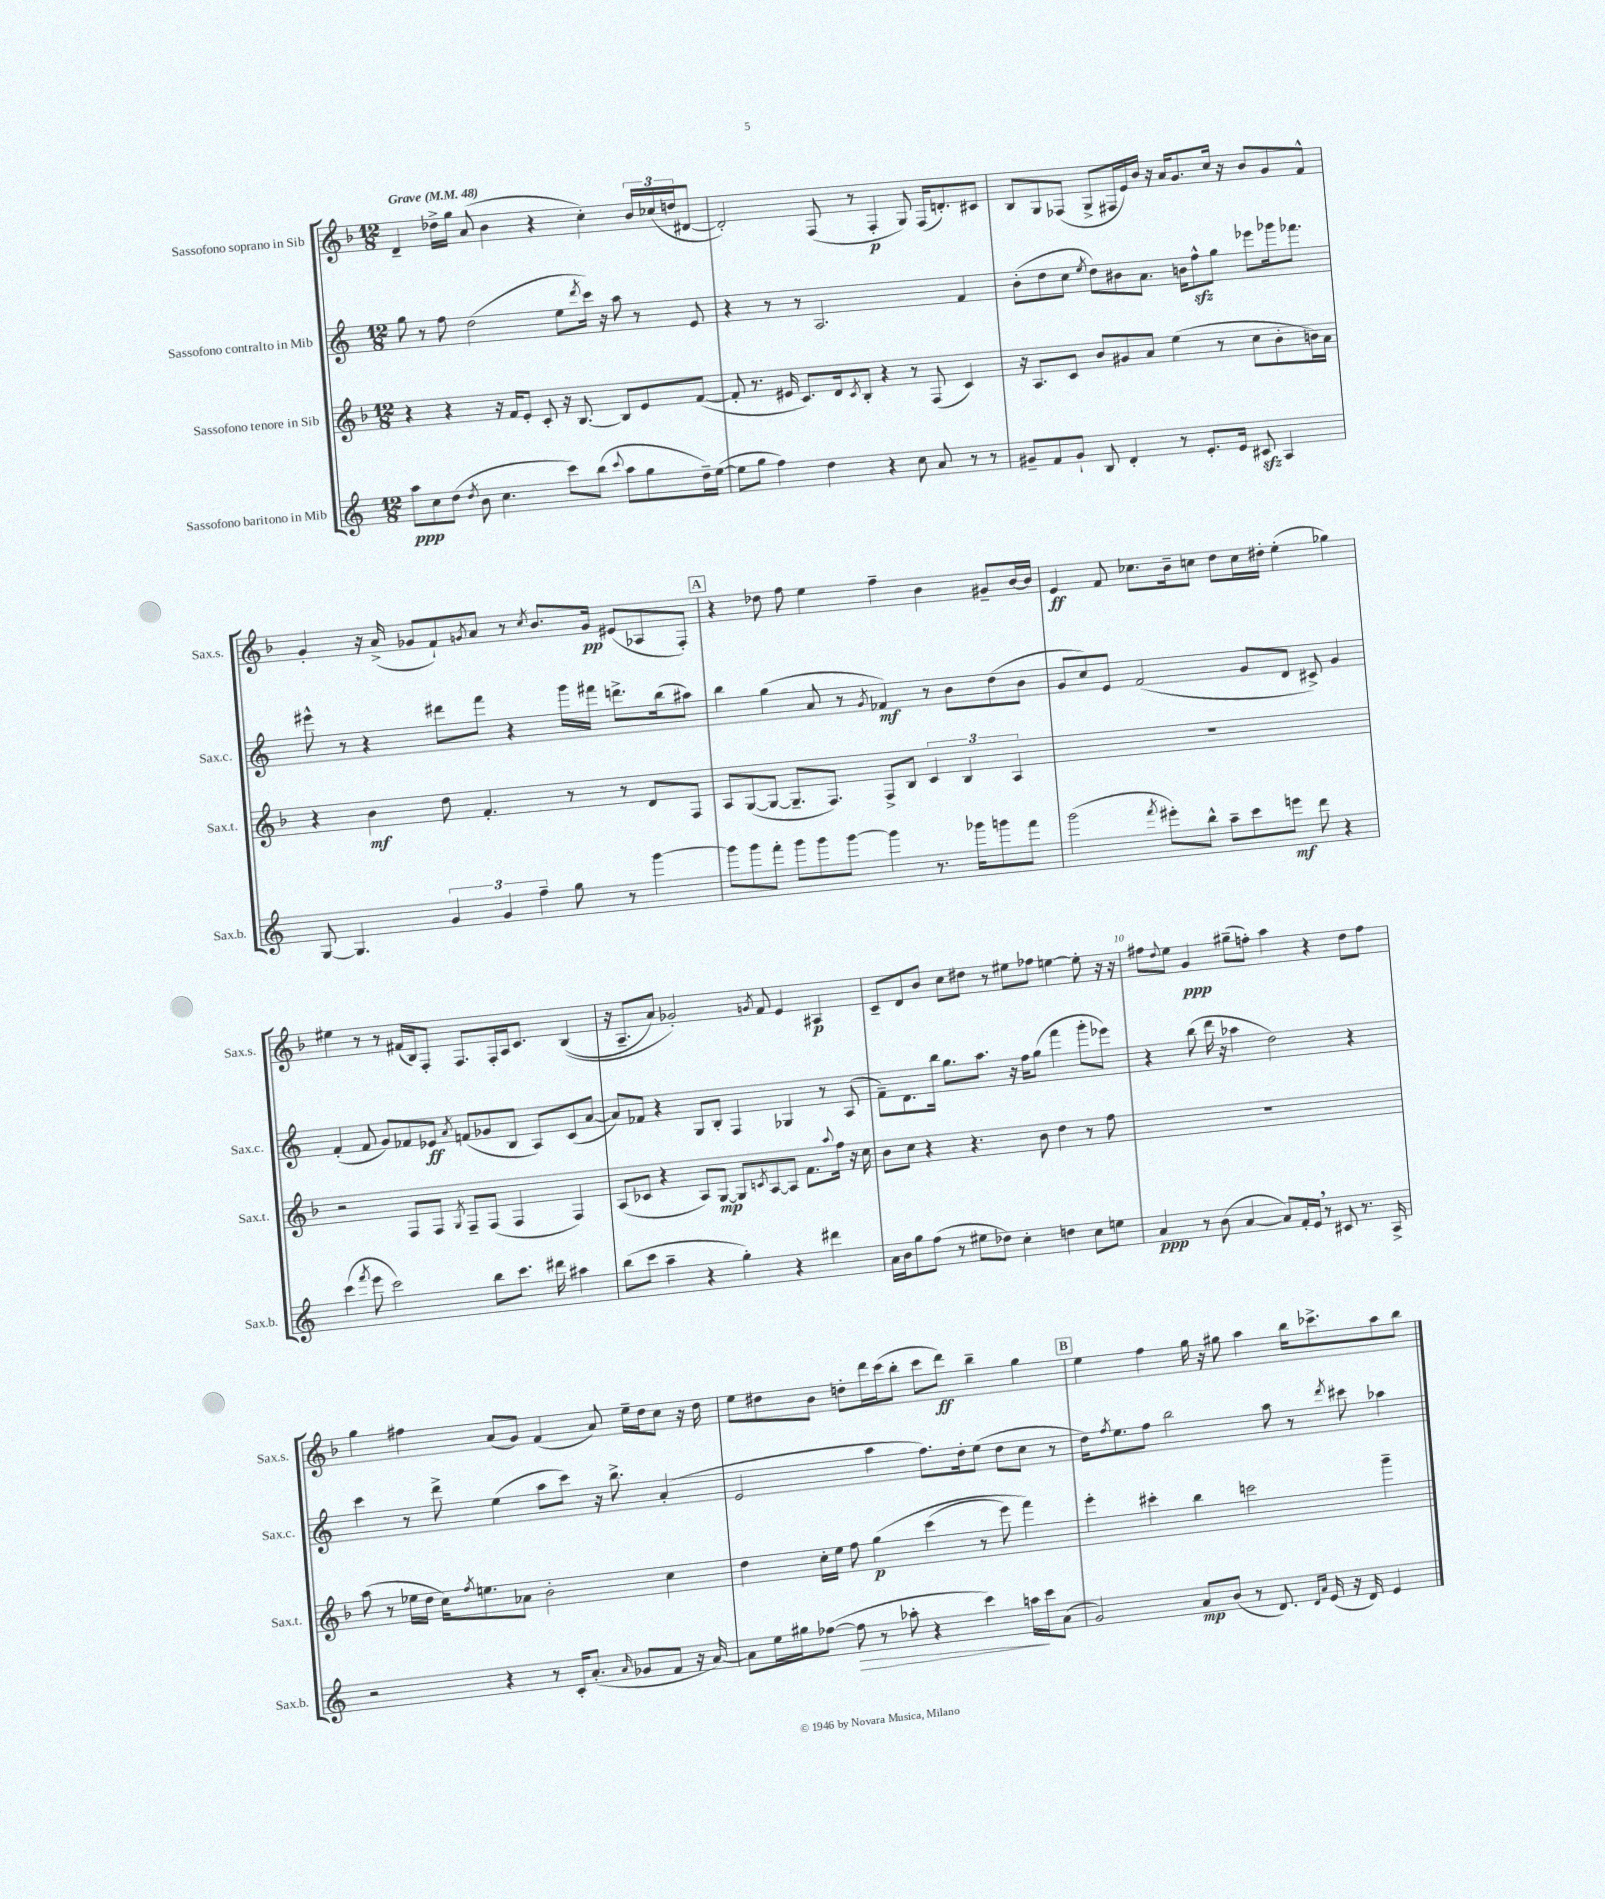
<<
\new StaffGroup <<
\new Staff = "s0" \with { instrumentName = "Sassofono soprano in Sib" shortInstrumentName = "Sax.s." } {
    \clef treble \key f \major \numericTimeSignature \time 12/8 \tempo "Grave" 4 = 48
    d'4-- des''16-> g''16 a'8( bes'4 r4 c''4-.) \tuplet 3/2 { bes'16 ces''16( d''16 } dis'8~ |
    dis'2-.) f8( r8 f4-.\p g8) f16( d'8.-.) cis'8 |
    bes8 g8 fes8( g8-> fis16 e'16) bes'16 r16 a'16 g'8. c''16 r16 bes'8 g'8 f'8-^ |
    g'4-. r16 a'16->( ges'8 f'8-!) \acciaccatura { g'8 } a'8 r8 \acciaccatura { c''8 } bes'8. g'16\pp eis'8( aes8 f8-.) |
    \mark \markup { \box "A" } r4 des''8 f''8 e''4 f''4-- bes'4 gis'8-- bes'16~ bes'16 |
    e'4\ff f'8 ces''8. bes'16-- c''8 d''8 c''16 dis''16-. e''4-.( ges''4) |
    eis''4 r8 r8 fis'16( bes16) f8-. f8. f16-. a16 c'8. bes4(\( |
    r16 a8.-- a'8) ges'2-.\) \acciaccatura { g'8 } f'8 e'4 ais4\p |
    c'8-- d'8 bes'8 c''8 dis''8 r8 eis''8 fes''8 e''4~ e''8-. r16 r16 |
    fis''8 \appoggiatura { d''8 } e''8 g'4\ppp gis''8--( f''8-.) a''4 r4 d''8 f''8 |
    g''4 fis''4 a'8( g'8) f'4( a'8) e''16-- d''16 c''8 r16 d''16 |
    e''8 dis''8 bes'8 d''8-. d'''16 c'''16( bes''8-. c'''8 d'''8\ff) bes''4-- g''4 |
    \mark \markup { \box "B" } e''4 f''4 g''16 r16 gis''8 a''4 bes''16 ces'''8.-> a''8 bes''8 \bar "|." |
}
\new Staff = "s1" \with { instrumentName = "Sassofono contralto in Mib" shortInstrumentName = "Sax.c." } {
    \clef treble \key c \major \numericTimeSignature \time 12/8
    g''8 r8 f''8 d''2( e''8 \acciaccatura { d'''8 } c'''16) r16 a''8 r8 e'8 |
    r4 r8 r8 a2. f'4 |
    b'8-.( d''8 c''8 \acciaccatura { e''8 } d''8) bis'8 a'8. b'16 f''8-^\sfz g''8 ees'''8 ges'''16 fes'''8. |
    eis'''8-^ r8 r4 dis'''8 f'''8 r4 g'''16 fis'''16 d'''8.-> b''16( ais''8) |
    \mark \markup { \box "A" } b''4 g''4( a'8 r8 \acciaccatura { g'8 } fes'4\mf) r8 b'8 d''8( b'8 |
    g'8 c''8) e'8 f'2( g'8 d'8 cis'8->) g'4 |
    f'4-.( f'8 g'8) fes'8 ees'8\ff \acciaccatura { a'8 } f'8( ges'8 b8 a8) c'8( a'8~ |
    a'8) fes'8 r4 g8 b8-. f4 ges4 r8 a8( |
    f'8--) d'8. b''16 g''8. a''8. r16 f''16 g''8( f'''4 g'''8-. ees'''8) |
    r4 b''8( d'''16 r16 aes''4 d''2) r4 |
    c'''4 r8 d'''8-> e''4( a''8 c'''8) r16 b''8.-> a'4-.( |
    e'2 a''4 f''8.) d''16-. e''8( d''8 c''8 r8 |
    \mark \markup { \box "B" } d''16) \acciaccatura { f''8 } e''8. f''8 b''2 a''8 r8 \acciaccatura { d'''8 } cis'''8 aes''4 \bar "|." |
}
\new Staff = "s2" \with { instrumentName = "Sassofono tenore in Sib" shortInstrumentName = "Sax.t." } {
    \clef treble \key f \major \numericTimeSignature \time 12/8
    r4 r4 r16 f'16 e'8-. c'8-. r16 bes8.~ bes8 e'8 f'8~( |
    f'8-. r8. eis'16 c'8.) d'16 \acciaccatura { c'8 } bes8-. r4 r8 f8( c'4) |
    r16 a8. c'8 bes'8 gis'8 a'8 e''4( r8 c''8 bes'8-. b'16) a'16 |
    r4 bes'4\mf d''8 f'4.-. r8 r8 d'8 f8 |
    \mark \markup { \box "A" } a8 g8~( g8~ g8.-- f8.) f8-> bes8 \tuplet 3/2 { c'4 bes4 a4 } |
    R1. |
    r2 f8 f8 \acciaccatura { g8 } f8-- f8( f4 f4) |
    a8( ces'8 r4 a8) g8~\mp g8 \acciaccatura { c'8 } a8~ a8 f'8. \appoggiatura { a''8 } f''16 r16 c''16 |
    bes'8 c''8 r4 r4. bes'8 d''4 r8 f''8 |
    R1. |
    a''8( r8 ees''16 d''16 c''16) \acciaccatura { f''8 } e''8. aes'8 bes'2-. c''4 |
    d''4 c''16-. e''16 f''8 g''4\p\( c'''4( r8 e'''8) f'''4\) |
    \mark \markup { \box "B" } e'''4-. cis'''4-. bes''4 c'''2 g'''4-- \bar "|." |
}
\new Staff = "s3" \with { instrumentName = "Sassofono baritono in Mib" shortInstrumentName = "Sax.b." } {
    \clef treble \key c \major \numericTimeSignature \time 12/8
    a''8\ppp c''8 d''8( \acciaccatura { d''8 } b'8 c''4. c'''8) b''8( \appoggiatura { c'''8 } a''8 g''8 d''16--) e''16~( |
    e''8 g''8 f''4) d''4 r4 c''8 a'8 r8 r8 |
    gis'8-- f'8 gis'8-! b8 d'4-. r8 e'8.-. e'16 cis'8\sfz a4 |
    g8~ g4. \tuplet 3/2 { g'4 g'4 f''4-- } g''8 r8 g'''4~ |
    \mark \markup { \box "A" } g'''8 g'''8 f'''8-. g'''8 g'''8 g'''8~ g'''4 r8. ges'''16 g'''8 f'''8 |
    g'''2( \acciaccatura { f'''8 } eis'''8-.) b''8-^ a''8-- c'''8 e'''8\mf d'''8 r4 |
    c'''4( \acciaccatura { f'''8 } e'''8 c'''2) b''8 c'''8. dis'''16 ais''4 |
    b''8( c'''8 a''4-- r4 g''4-.) r4 dis'''4 |
    a'16 b'16 g''8 f''8( r8 eis''8 des''8) c''4-. d''4 c''8 e''8 |
    a'4\ppp r8 b'8( a'4~ a'8) f'16-. e'16 \breathe r8 cis'8 r8. a16-> |
    r2 r4 r8 c'16-. a'8.-.( \grace { a'16 } ges'8 f'8 r16 a'16~) |
    a'8 e''16 gis''16 fes''8~( fes''8\> r8 aes''8-. r4 c'''4) a''16\! c'''16 a'8( |
    \mark \markup { \box "B" } g'2) a'8\mp b'8( r8 d'8.) \grace { d'16 a'16 } e'16( r16 d'16) e'4 \bar "|." |
}
>>
>>
\layout { \context { \Score \override BarNumber.break-visibility = ##(#f #t #t) barNumberVisibility = #(every-nth-bar-number-visible 5) } }
